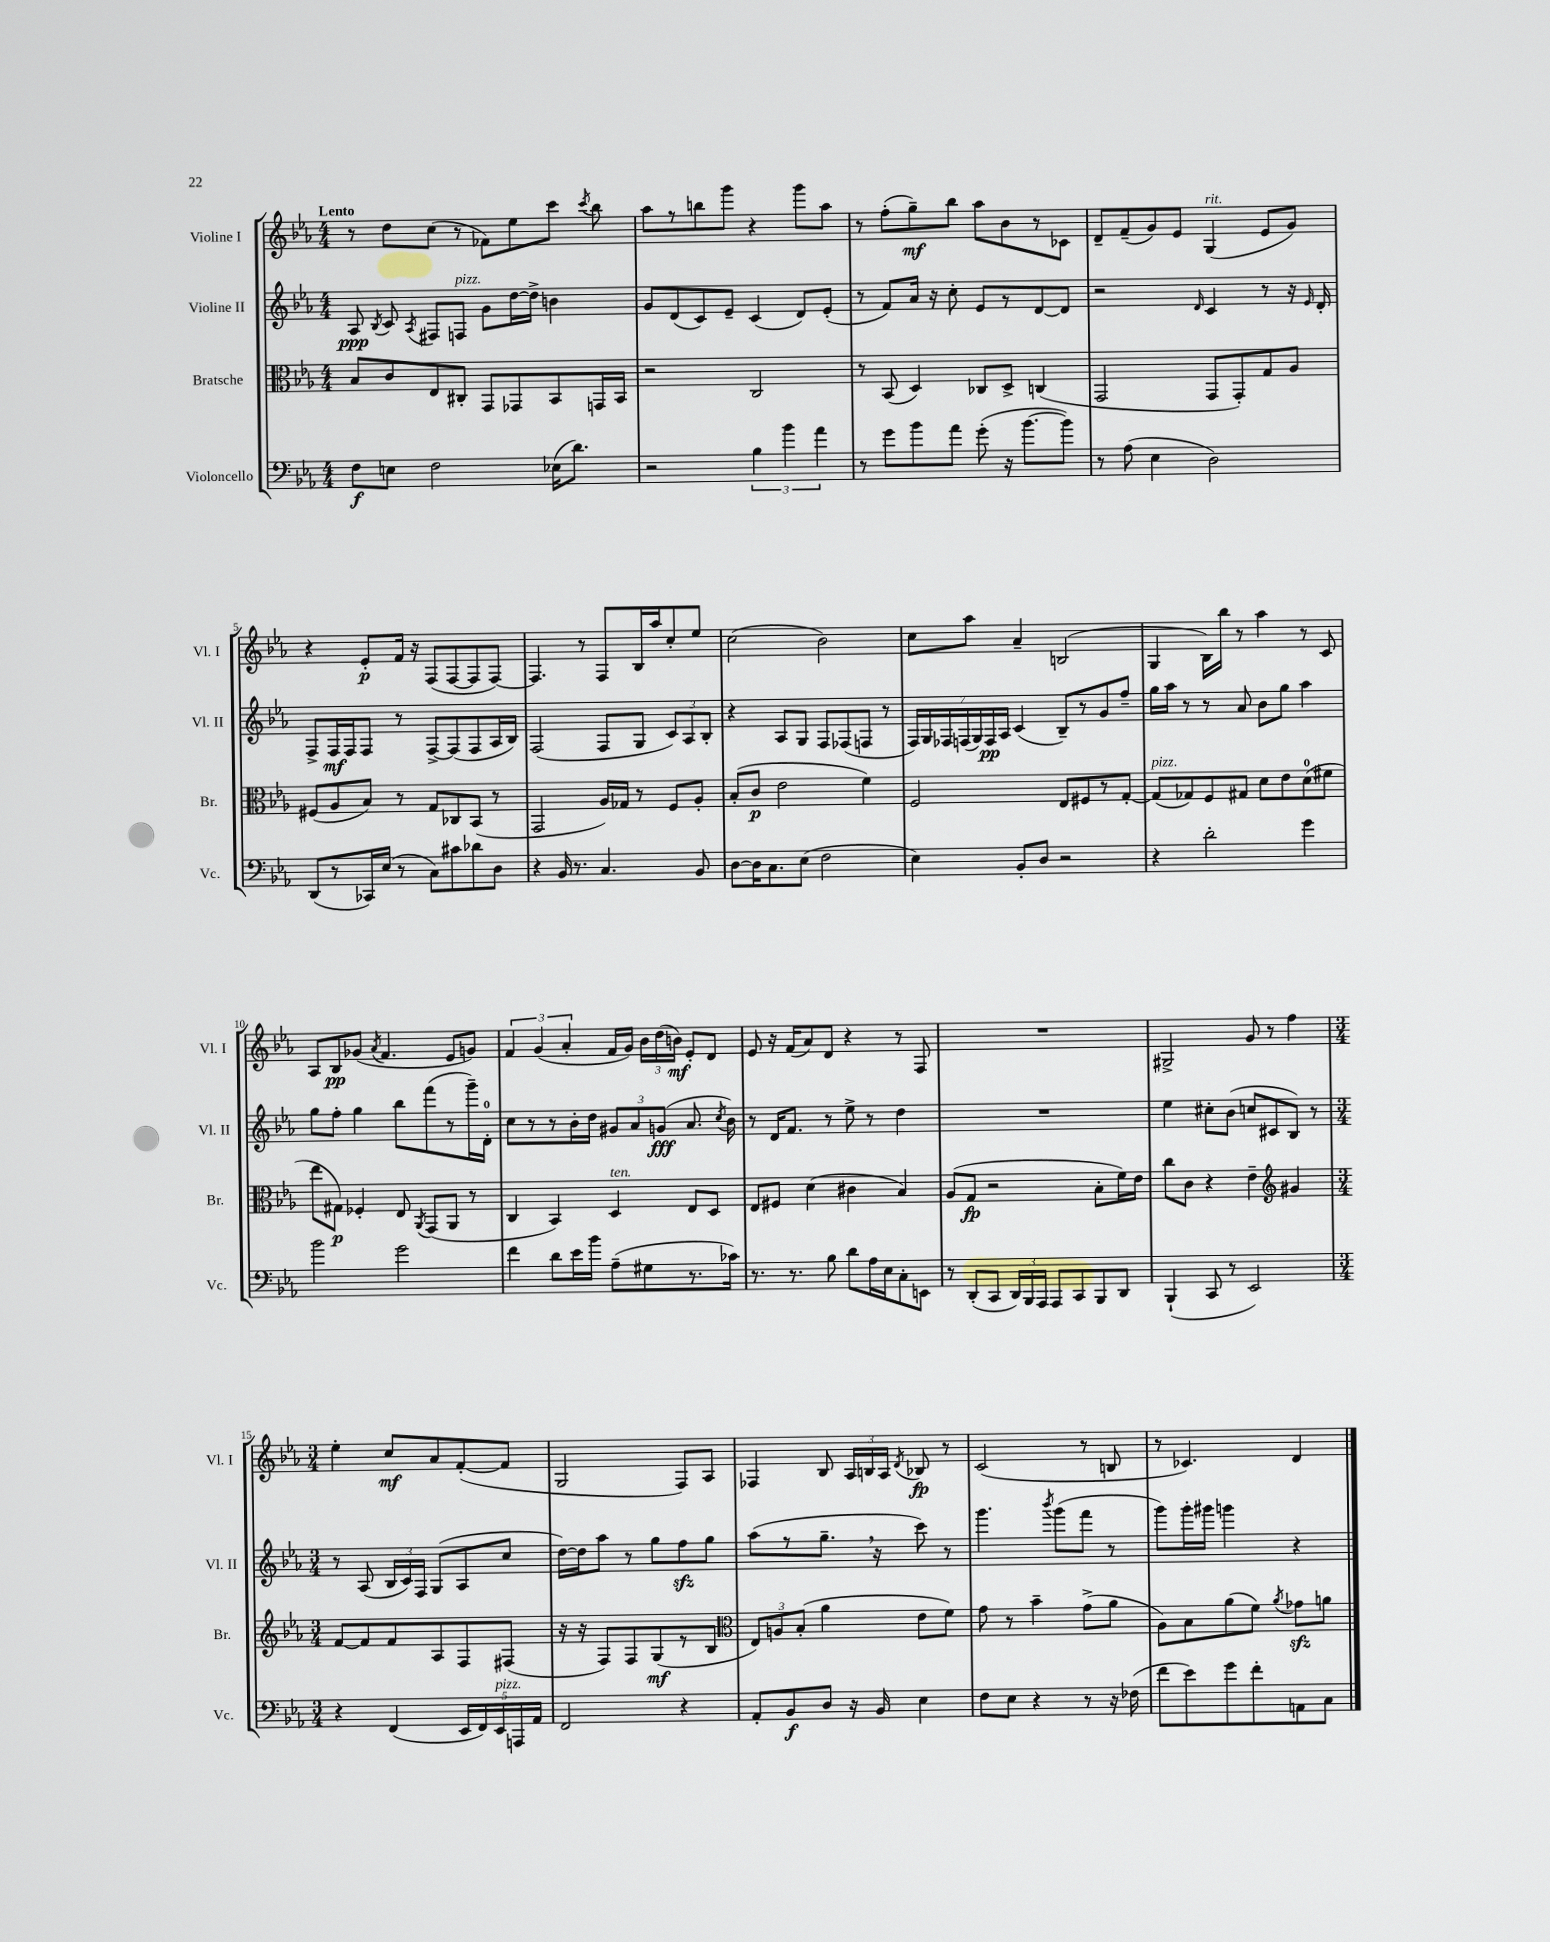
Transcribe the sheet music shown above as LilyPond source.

<<
\new StaffGroup <<
\new Staff = "s0" \with { instrumentName = "Violine I" shortInstrumentName = "Vl. I" } {
    \clef treble \key ees \major \numericTimeSignature \time 4/4 \tempo "Lento"
    \autoBeamOff r8 d''8[ c''8]( r8 fes'8[) ees''8 c'''8] \acciaccatura { c'''8 } bes''8 |
    aes''8[ r8 b''8 g'''8] r4 g'''8[ aes''8] |
    r8 f''8[-.( g''8--\mf) bes''8] aes''8[ bes'8 r8 ces'8] |
    d'8[-- f'8--( g'8) ees'8] g4^\markup { \italic "rit." }( ees'8[ g'8]) |
    r4 ees'8[-.\p f'16] r16 f8[( f8~ f8 f8]~) |
    f4. r8 f8[ bes16 aes''16 c''8-. ees''8] |
    c''2( bes'2) |
    c''8[ aes''8] aes'4-- b2( |
    g4 bes16[) bes''16] r8 aes''4 r8 c'8 |
    aes8[ bes8\pp ges'8]( \acciaccatura { aes'8 } f'4. ees'8[ g'8]) |
    \tuplet 3/2 { f'4 g'4( aes'4-. } f'16[ g'16]) \tuplet 3/2 { bes'16[ d''16( b'16]\mf) } ees'8[-. d'8] |
    ees'8 r16 f'16[( aes'8) d'8] r4 r8 f8 |
    R1 |
    gis2-> g'8 r8 f''4 |
    \numericTimeSignature \time 3/4 ees''4-. c''8[\mf aes'8 f'8~-.( f'8] |
    g2 f8[) aes8] |
    fes4 bes8 \tuplet 3/2 { aes16[ b16 aes16] } \acciaccatura { d'8 } bes8\fp r8 |
    c'2( r8 b8 |
    r8 ces'4.) d'4 \bar "|." |
}
\new Staff = "s1" \with { instrumentName = "Violine II" shortInstrumentName = "Vl. II" } {
    \clef treble \key ees \major \numericTimeSignature \time 4/4
    \autoBeamOff aes8\ppp \acciaccatura { bes8 } c'8 \acciaccatura { aes8 } fis8[ f8]^\markup { \italic "pizz." } g'8[ d''16~ d''16]-> b'4 |
    g'8[ d'8( c'8) ees'8]-- c'4( d'8[) ees'8]-.( |
    r8 f'8[) aes'16] r16 c''8-. ees'8[ r8 d'8~ d'8] |
    r2 \grace { d'16 } c'4 r8 r16 \grace { ees'16 } d'16-. |
    f8[-> f16\mf f16 f8] r8 f8[~-> f8( f8 aes16 bes16]) |
    f2( f8[ g8] \tuplet 3/2 { c'8[) aes8 bes8]-. } |
    r4 aes8[ g8] f8[ fes8( f8] r8 |
    \tuplet 7/4 { f16[) g16 fes16 f16( g16) f16\pp aes16] } c'4( bes8[--) r8 g'8 f''8]-- |
    g''16[ aes''16] r8 r8 aes'8 bes'8[ g''8] aes''4 |
    g''8[ f''8]-. g''4 bes''8[ f'''8( r8 g'''16--) d'16]-0-. |
    c''8[ r8 r8 bes'16-. d''16] \tuplet 3/2 { gis'8[ aes'8 g'8]\fff( } aes'8. \acciaccatura { c''8 } bes'16) |
    r8 d'16[ f'8.] r8 ees''8-> r8 d''4 |
    R1 |
    ees''4 cis''8[-. bes'8]( c''8[ cis'8 bes8]) r8 |
    \numericTimeSignature \time 3/4 r8 aes8( \tuplet 3/2 { bes16[ c'16) f16] } g8[( aes8 c''8] |
    d''16[~) d''16 aes''8] r8 g''8[ f''8\sfz g''8] |
    aes''8[( r8 g''8.]-- \breathe r16 c'''8) r8 |
    g'''4. \acciaccatura { bes'''8 } g'''8[( f'''8] r8 |
    g'''8[) g'''16-. gis'''16] g'''4 r4 \bar "|." |
}
\new Staff = "s2" \with { instrumentName = "Bratsche" shortInstrumentName = "Br." } {
    \clef alto \key ees \major \numericTimeSignature \time 4/4
    \autoBeamOff bes8[ c'8 ees8 cis8]-. g,8[ ges,8 bes,8 g,16 bes,16] |
    r2 c2 |
    r8 bes,8( d4) ces8[ d8]-> c4( |
    g,2 g,8[ g,8-.) g8 aes8] |
    fis8[( aes8 bes8]) r8 g8[ ces8 bes,8]( r8 |
    g,2 aes16[) ges16] r8 f8[ aes8]-. |
    bes8[-.( c'8]\p ees'2 f'4) |
    f2 ees8[ fis8 r8 g8]~-. |
    g8[^\markup { \italic "pizz." }( ges8) f8 gis8] d'8[ ees'8 d'8-0( fis'8] |
    ees''8[ gis8]\p) fes4-. ees8 \acciaccatura { aes,8 } g,8[( aes,8] r8 |
    c4 bes,4) d4^\markup { \italic "ten." } ees8[ d8] |
    ees8[ fis8] d'4( cis'4 bes4) |
    aes8[( g8]\fp r2 bes8[-. f'16) ees'16] |
    c''8[ c'8] r4 ees'4-- \clef treble gis'4 |
    \numericTimeSignature \time 3/4 f'8[~ f'8 f'8 aes8 f8 fis8]( |
    r16 r16 f8[) f8 g8\mf( r8 bes8] |
    \clef alto \tuplet 3/2 { ees8[) a8 bes8]-.( } aes'4 ees'8[ f'8]) |
    g'8 r8 bes'4-- g'8[->( aes'8] |
    aes8[) bes8 aes'8( f'8]) \acciaccatura { aes'8 } ges'8[\sfz a'8] \bar "|." |
}
\new Staff = "s3" \with { instrumentName = "Violoncello" shortInstrumentName = "Vc." } {
    \clef bass \key ees \major \numericTimeSignature \time 4/4
    \autoBeamOff f8[\f e8] f2 ees16[( d'8.]) |
    r2 \tuplet 3/2 { bes4 bes'4 aes'4 } |
    r8 g'8[ bes'8 aes'8] g'8-.( r16 bes'8.[~ bes'8]) |
    r8 aes8( ees4 d2) |
    d,8[( r8 ces,16) ees16]( r8 c8[) cis'8 des'8 d8] |
    r4 bes,16 r8. c4. bes,8 |
    d8[~ d16 c8. ees8]( f2 |
    ees4) bes,8[-. d8] r2 |
    r4 d'2-. g'4 |
    bes'2 g'2 |
    f'4 d'8[ ees'16 bes'16] aes8[--( gis8 r8. ces'16]) |
    r8. r8. bes8 d'8[ aes16 ees16 c8-. e,8] |
    r8 d,8[-.( c,8] \tuplet 3/2 { d,16[) bes,,16 aes,,16] } aes,,8[ c,8 bes,,8 d,8] |
    bes,,4-!( c,8 r8 ees,2) |
    \numericTimeSignature \time 3/4 r4 f,4( \tuplet 5/4 { ees,16[ f,16) ees,16^\markup { \italic "pizz." } a,,16 aes,16] } |
    f,2 r4 |
    aes,8[-. bes,8\f d8] r16 bes,16 ees4 |
    f8[ ees8] r4 r8 r16 fes16( |
    f'8[ ees'8) g'8 f'8-. a,8 c8] \bar "|." |
}
>>
>>
